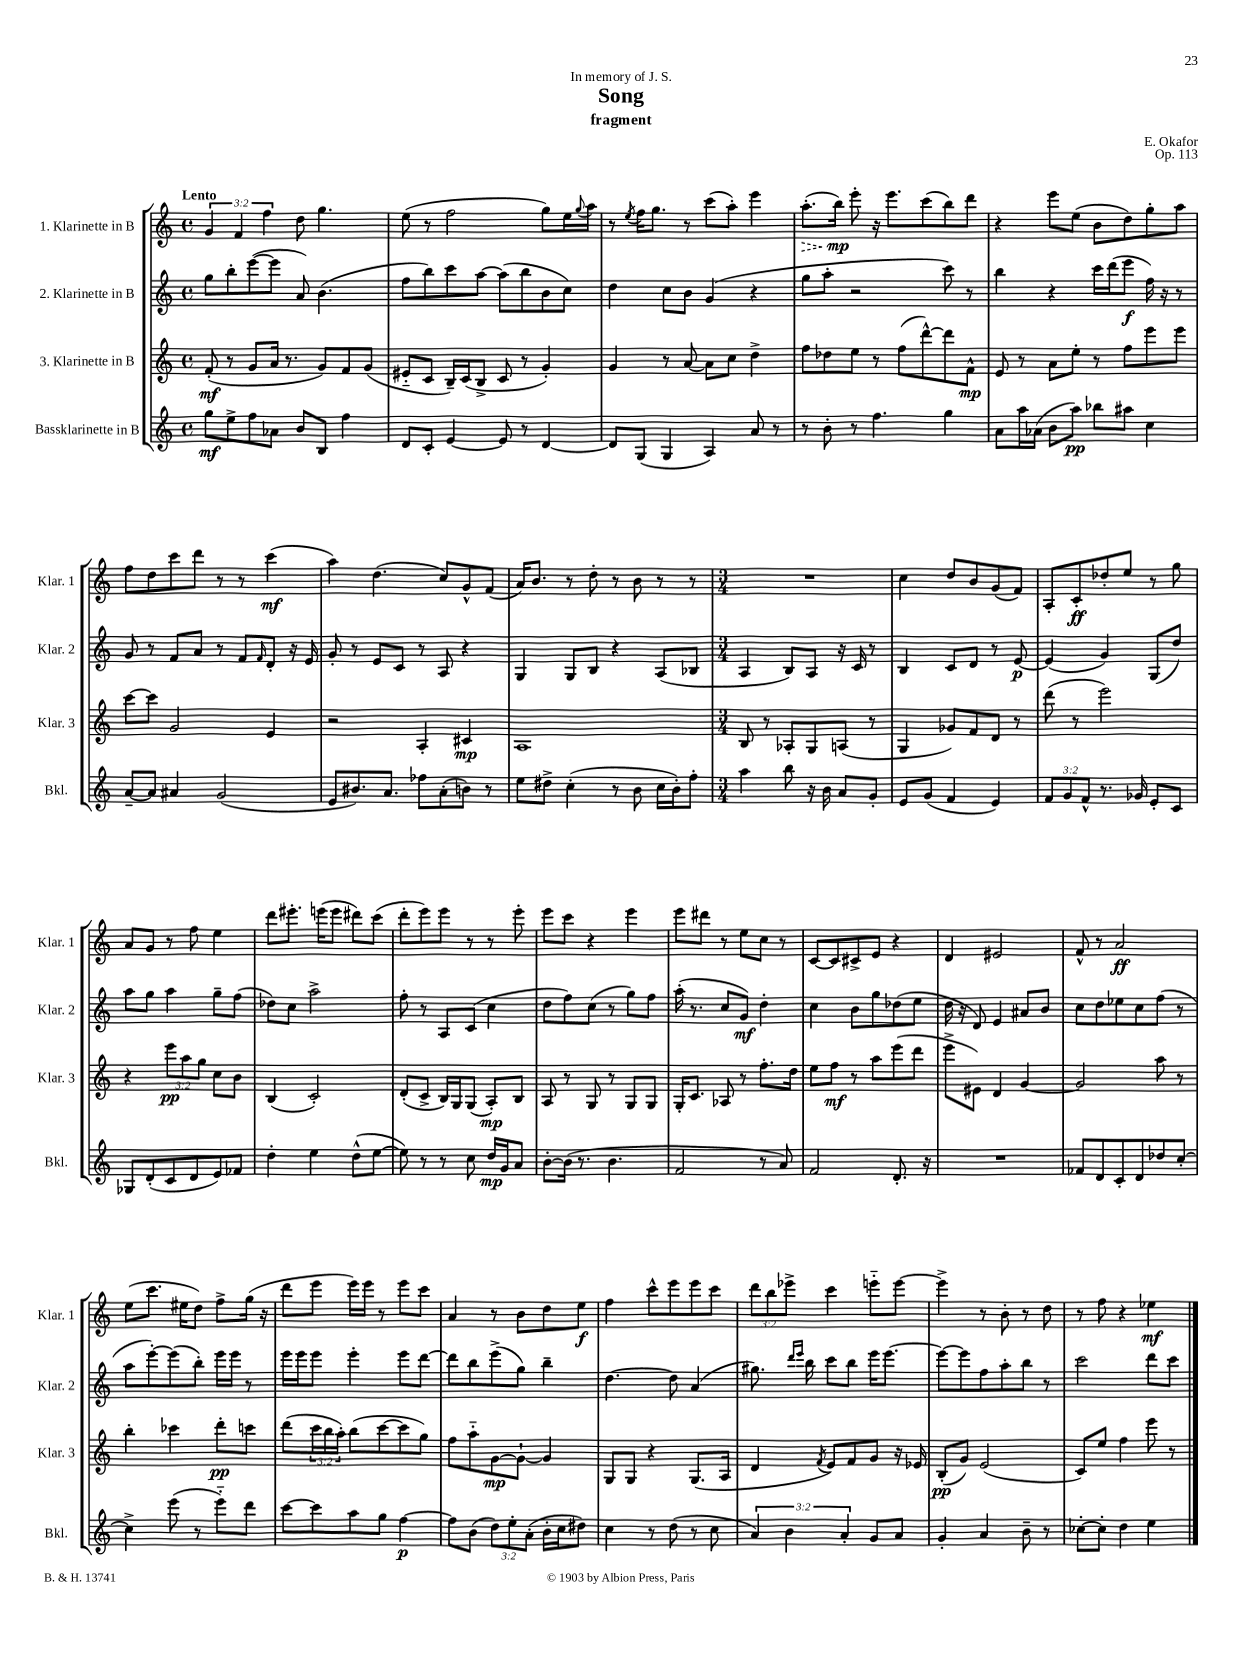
\header { title = "Song" composer = "E. Okafor" subtitle = "fragment" dedication = "In memory of J. S." opus = "Op. 113" }
<<
\new StaffGroup <<
\new Staff = "s0" \with { instrumentName = "1. Klarinette in B" shortInstrumentName = "Klar. 1" } {
    \clef treble \key c \major \defaultTimeSignature \time 4/4 \override Staff.TupletNumber.text = #tuplet-number::calc-fraction-text \tempo "Lento"
    \tuplet 3/2 { g'4 f'4 f''4 } d''8 g''4. |
    e''8( r8 f''2 g''8) e''16 \appoggiatura { g''8 } a''16 |
    r8 \acciaccatura { e''8 } f''16 g''8. r8 c'''8( a''8-.) e'''4 |
    \once \override Hairpin.style = #'dashed-line a''8.-.\>( b''16\mp\!) e'''8-. r16 e'''8. c'''8( b''8) d'''8 |
    r4 e'''8 e''8( b'8 d''8) g''8-. a''8 |
    f''8 d''8 c'''8 d'''8 r8 r8 c'''4\mf( |
    a''4) d''4.( c''8) g'8-^ f'8( |
    a'16) b'8. r8 d''8-. r8 b'8 r8 r8 |
    \numericTimeSignature \time 3/4 R2. |
    c''4 d''8 b'8 g'8( f'8) |
    a8-. c'8-.\ff des''8-. e''8 r8 g''8 |
    a'8 g'8 r8 f''8 e''4 |
    d'''8 eis'''8.-. e'''16( e'''8 dis'''8) c'''8( |
    d'''8-. e'''8) e'''8 r8 r8 e'''8-. |
    e'''8 c'''8 r4 e'''4 |
    e'''8 dis'''8 r8 e''8 c''8 r8 |
    c'8~ c'8 cis'8-> e'8 r4 |
    d'4 eis'2 |
    f'8-^ r8 a'2\ff |
    e''8( c'''8. eis''16 d''8) f''8-> g''16( r16 |
    d'''8 e'''8 e'''16) e'''16 r8 e'''8 c'''8 |
    a'4 r8 b'8 d''8 e''8\f |
    f''4 c'''8-^ e'''8 e'''8 c'''8 |
    \tuplet 3/2 { d'''8 b''8 ees'''8-> } c'''4 e'''8-_ e'''8~ |
    e'''4-> r8 b'8-. r8 d''8 |
    r8 f''8 r4 ees''4\mf \bar "|." |
}
\new Staff = "s1" \with { instrumentName = "2. Klarinette in B" shortInstrumentName = "Klar. 2" } {
    \clef treble \key c \major \defaultTimeSignature \time 4/4
    g''8 b''8-. e'''8~( e'''8 a'8) b'4.( |
    f''8 b''8) c'''8 a''8~ a''8( b''8 b'8 c''8) |
    d''4 c''8 b'8 g'4( r4 |
    g''8 a''8-. r2 c'''8) r8 |
    b''4 r4 c'''16 d'''16( e'''8\f f''16) r16 r8 |
    g'8 r8 f'8 a'8 r8 f'8 \grace { f'16 } d'8-. r16 e'16 |
    g'8-. r8 e'8 c'8 r8 a8 r4 |
    g4 g8 b8 r4 a8( bes8 |
    \numericTimeSignature \time 3/4 a4 b8) a8 r16 c'16 r8 |
    b4 c'8 d'8 r8 e'8~\p |
    e'4( g'4) g8( d''8) |
    a''8 g''8 a''4 g''8-- f''8( |
    des''8) c''8 a''2-> |
    f''8-. r8 a8 c'8( c''4 |
    d''8 f''8) c''8( r8 g''8) f''8 |
    a''16-.( r8. c''8 g'8\mf) d''4-. |
    c''4 b'8 g''8 des''8( e''8 |
    d''16 r16 d'8) e'4 ais'8 b'8 |
    c''8 d''8 ees''8 c''8 f''8( r8 |
    a''8 e'''8~-.) e'''8( b''8-.) e'''16 e'''16 r8 |
    e'''16 e'''16 e'''8 e'''4-. e'''8 d'''8~ |
    d'''8 b''8 e'''8->( g''8) b''4-- |
    d''4.~ d''8 a'4( |
    gis''8.) \grace { d'''16 e'''16 } b''16 c'''8 b''8 e'''16 e'''8.~ |
    e'''8~ e'''8 f''8 a''8-. b''8 r8 |
    c'''2 d'''8 c'''8 \bar "|." |
}
\new Staff = "s2" \with { instrumentName = "3. Klarinette in B" shortInstrumentName = "Klar. 3" } {
    \clef treble \key c \major \defaultTimeSignature \time 4/4 \override Staff.TupletNumber.text = #tuplet-number::calc-fraction-text
    f'8-.\mf( r8 g'8 a'16 r8. g'8) f'8 g'8( |
    eis'8-_ c'8 b16--) c'16( b8-> c'8 r8 g'4-.) |
    g'4 r8 a'8~ a'8 c''8 d''4-> |
    f''8 des''8 e''8 r8 f''8( d'''8~-^) d'''8 f'8-^\mp |
    e'8 r8 a'8 e''8-. r8 f''8 e'''8 e'''8 |
    c'''8~ c'''8 g'2 e'4 |
    r2 a4-. cis'4\mp |
    a1 |
    \numericTimeSignature \time 3/4 b8 r8 aes8-. g8 a8( r8 |
    g4 ges'8) f'8 d'8 r8 |
    d'''8( r8 e'''2) |
    r4 \tuplet 3/2 { e'''8\pp a''8 g''8 } c''8 b'8 |
    b4( c'2-.) |
    d'8-.( c'8-> b16) g16 g8( a8-.\mp) b8 |
    a8 r8 g8 r8 g8 g8 |
    g16-. c'8. aes8 r8 f''8.-. d''16 |
    e''8 f''8\mf r8 a''8 e'''8( d'''8 |
    e'''8-> eis'8) d'4 g'4~ |
    g'2 a''8 r8 |
    b''4-. ces'''4 d'''8-.\pp c'''8 |
    d'''8( \tuplet 3/2 { c'''16 b''16 a''16-.) } b''8( c'''8~ c'''8 g''8) |
    f''8 a''8-_ g'8~\mp g'8~-! g'4 |
    g8 g8 r4 g8.( a16 |
    d'4 \acciaccatura { f'8 } e'8) f'8 g'8 r16 ees'16 |
    b8-.\pp( g'8) e'2( |
    c'8) e''8 f''4 e'''8 r8 \bar "|." |
}
\new Staff = "s3" \with { instrumentName = "Bassklarinette in B" shortInstrumentName = "Bkl." } {
    \clef treble \key c \major \defaultTimeSignature \time 4/4 \override Staff.TupletNumber.text = #tuplet-number::calc-fraction-text
    g''8\mf e''8-> f''8 aes'8 b'8 b8 f''4 |
    d'8 c'8-. e'4~ e'8 r8 d'4~ |
    d'8 g8( g4 a4) a'8 r8 |
    r8 b'8-. r8 f''4. g''4 |
    a'8 a''16 aes'16( b'8 a''8\pp) bes''8 ais''8 c''4 |
    a'8~-- a'8 ais'4 g'2( |
    e'8 bis'8.) a'8. fes''8 a'8-.( b'8) r8 |
    e''8 dis''8-> c''4-.( r8 b'8 c''16 b'16-.) f''8-. |
    \numericTimeSignature \time 3/4 a''4 b''8 r16 b'16 a'8 g'8-. |
    e'8 g'8( f'4 e'4) |
    \tuplet 3/2 { f'8 g'8 f'8-^ } r8. ges'16 e'8-. c'8 |
    ges8 d'8-.( c'8 d'8 e'8) fes'8 |
    d''4-. e''4 d''8-^( e''8~ |
    e''8) r8 r8 c''8 d''16\mp g'16 a'8 |
    b'8~-. b'16( r8. b'4. |
    f'2 r8 a'8) |
    f'2 d'8.-. r16 |
    R2. |
    fes'8 d'8 c'8-. d'8 des''8 c''8~-. |
    c''4-> e'''8( r8 e'''8-_) d'''8 |
    c'''8~ c'''8 a''8 g''8 f''4~\p |
    f''8 b'8( \tuplet 3/2 { d''8) e''8-. a'8-.( } b'16-. c''16 dis''8) |
    c''4 r8 d''8( r8 c''8 |
    \tuplet 3/2 { a'4) b'4 a'4-. } g'8 a'8 |
    g'4-. a'4 b'8-- r8 |
    ces''8~-. ces''8-. d''4 e''4 \bar "|." |
}
>>
>>
\layout { \context { \Score \remove "Bar_number_engraver" } }
